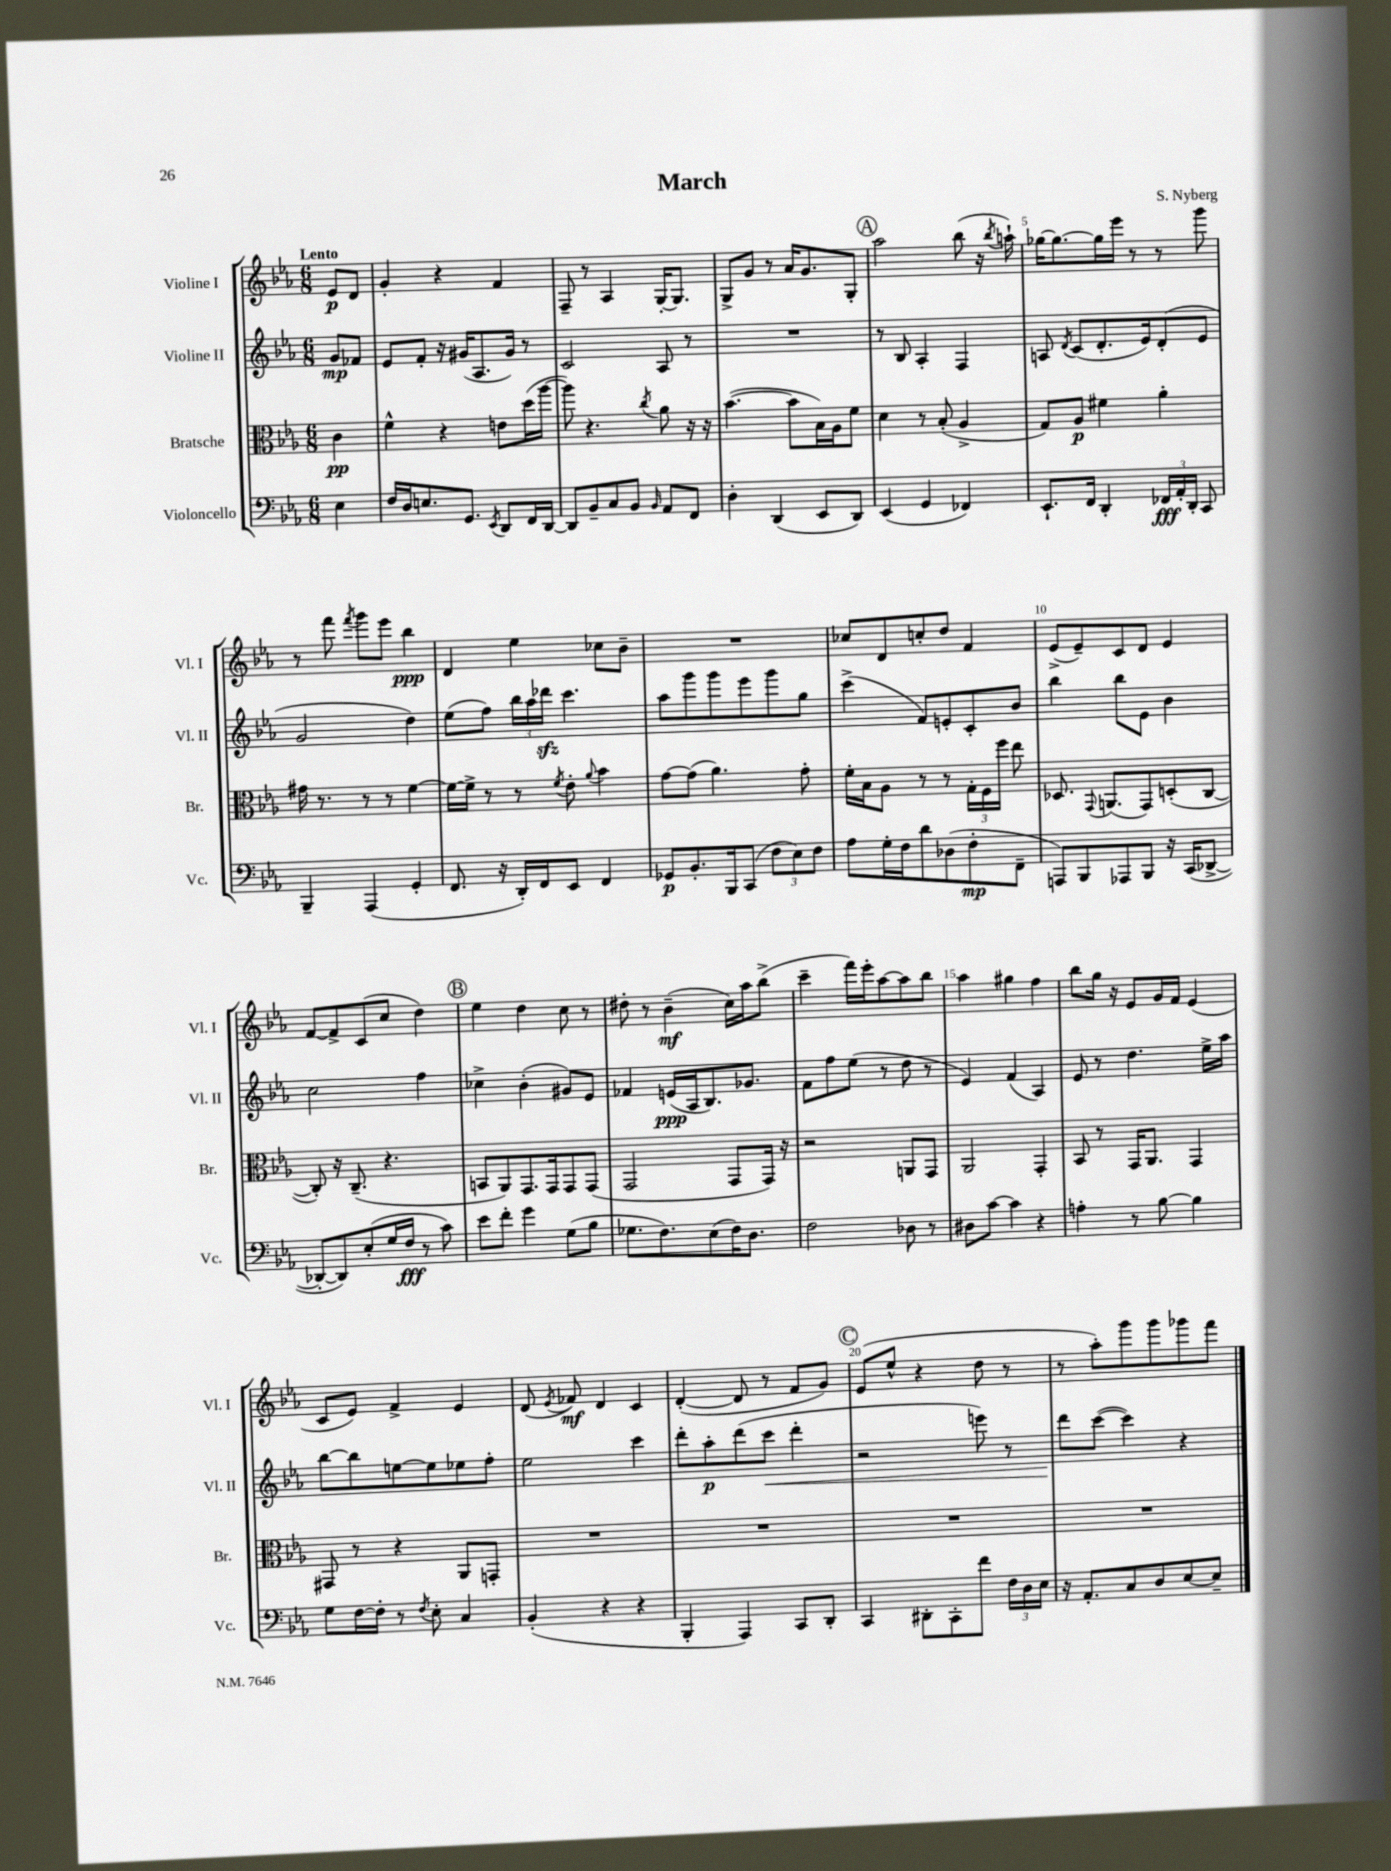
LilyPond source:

\header { title = "March" composer = "S. Nyberg" }
<<
\new StaffGroup <<
\new Staff = "s0" \with { instrumentName = "Violine I" shortInstrumentName = "Vl. I" } {
    \clef treble \key ees \major \numericTimeSignature \time 6/8 \partial 4 \tempo "Lento"
    \autoBeamOff ees'8[\p d'8] |
    g'4-. r4 f'4 |
    f8-- r8 aes4 g16[~-. g8.] |
    g8[-> g'8] r8 aes'16[ g'8. g8]-. |
    \mark \markup { \circle "A" } aes''2 bes''8( r16 \acciaccatura { bes''8 } a''16-!) |
    ges''16[~ ges''8.~ ges''16 ees'''16] r8 r8 g'''8 |
    r8 f'''8 \acciaccatura { f'''8 } g'''8[ ees'''8] bes''4\ppp |
    d'4 ees''4 ces''8[ bes'8]-- |
    R2. |
    ces''8[ d'8 c''8-. d''8] f'4 |
    ees'8[->( ees'8--) c'8 d'8] ees'4 |
    f'8[~ f'8-> c'8( c''8] d''4) |
    \mark \markup { \circle "B" } ees''4 d''4 c''8 r8 |
    dis''8-. r8 bes'4--\mf( c''16[) aes''16 bes''8]->( |
    c'''4-- f'''16[) ees'''16-. aes''8~ aes''8 bes''8] |
    aes''4 gis''4 f''4 |
    bes''8[ g''16] r16 ees'8[ g'16 f'16] ees'4( |
    c'8[ ees'8]) f'4-> ees'4 |
    d'8( \acciaccatura { ees'8 } fes'8\mf) d'4 c'4 |
    d'4~-.( d'8 r8 f'8[ g'8]) |
    \mark \markup { \circle "C" } ees'8[( ees''8]-^ r4 d''8 r8 |
    r8 aes''8[-.) g'''8 g'''8 ges'''8 f'''8] \bar "|." |
}
\new Staff = "s1" \with { instrumentName = "Violine II" shortInstrumentName = "Vl. II" } {
    \clef treble \key ees \major \numericTimeSignature \time 6/8 \partial 4
    \autoBeamOff g'8[\mp fes'8] |
    ees'8[ f'8]-. r16 gis'16[( aes8. gis'16]) r8 |
    c'2 aes8 r8 |
    R2. |
    \mark \markup { \circle "A" } r8 bes8 aes4-. f4 |
    a8 \acciaccatura { d'8 } c'8[( d'8.-. ees'16) d'8-.( ees'8] |
    g'2 d''4) |
    ees''8[( f''8]) \tuplet 3/2 { bes''16[ aes''16 des'''16]\sfz } c'''4. |
    aes''8[ g'''8 g'''8 ees'''8 g'''8 g''8] |
    c'''4->( f'8[) e'8-. c'8-. bes'8] |
    bes''4 bes''8[ ees'8] bes'4 |
    c''2 f''4 |
    \mark \markup { \circle "B" } ces''4-> bes'4-.( gis'8[) ees'8] |
    fes'4 e'16[\ppp( aes16 bes8.) ges'8.] |
    f'8[ f''8 ees''8]( r8 d''8 r8 |
    ees'4) f'4( aes4) |
    ees'8 r8 d''4. ees''16[-> aes''16] |
    bes''8[~ bes''8 e''8~ e''8 ees''8 f''8]-. |
    ees''2 c'''4 |
    d'''8[-. aes''8-.\p d'''8( c'''8]\< d'''4-. |
    \mark \markup { \circle "C" } r2 e'''8) r8 |
    d'''8[\! c'''8]~( c'''4) r4 \bar "|." |
}
\new Staff = "s2" \with { instrumentName = "Bratsche" shortInstrumentName = "Br." } {
    \clef alto \key ees \major \numericTimeSignature \time 6/8 \partial 4
    \autoBeamOff c'4\pp |
    f'4-^ r4 e'8[ d''16( aes''16]~ |
    aes''8) r4. \acciaccatura { c''8 } aes'8 r16 r16 |
    bes'4.~( bes'8[ bes16) aes16 f'8] |
    \mark \markup { \circle "A" } d'4 r8 bes8-.( aes4-> |
    g8[) aes8]\p fis'4 aes'4-. |
    gis'16 r8. r8 r8 f'4~ |
    f'16[~ f'16]-> r8 r8 \acciaccatura { f'8 } ees'8-. \appoggiatura { aes'8 } bes'4 |
    g'8[~ g'8]( aes'4.) g'8-. |
    f'16[-. bes16 aes8] r8 r8 \tuplet 3/2 { g16[-. f16 f''16] } ees''8 |
    des8. \appoggiatura { g,8 } a,8.[( g,8) d8-.( c8]~ |
    c8-.) r16 c8.--( r4. |
    \mark \markup { \circle "B" } b,8[ aes,8) g,8. g,16 g,8 g,8]( |
    g,2 g,8[ g,16]) r16 |
    r2 a,8[ g,8] |
    aes,2 g,4-. |
    bes,8 r8 g,16[ aes,8.] g,4 |
    gis,8 r8 r4 aes,8[ g,8]-. |
    R2. |
    R2. |
    \mark \markup { \circle "C" } R2. |
    R2. \bar "|." |
}
\new Staff = "s3" \with { instrumentName = "Violoncello" shortInstrumentName = "Vc." } {
    \clef bass \key ees \major \numericTimeSignature \time 6/8 \partial 4
    \autoBeamOff ees4 |
    f16[ d16 e8. g,8.] \acciaccatura { ees,8 } d,8[ f,16 d,16]~ |
    d,8[ bes,8-- c8 bes,8] \grace { bes,16 } aes,8[ f,8] |
    d4-. d,4( ees,8[ d,8]) |
    \mark \markup { \circle "A" } ees,4( g,4 fes,4) |
    ees,8.[-! f,16] d,4-. \tuplet 3/2 { fes,16[\fff aes,16-. d,16]-. } c,8 |
    bes,,4-- aes,,4( g,4-. |
    f,8. r16 d,16[-.) f,16 ees,8] f,4 |
    ges,8[\p bes,8.-. bes,,16 c,8]( \tuplet 3/2 { f8[ ees8) f8] } |
    aes8[ g16-. f16 d'8 des8( f8-.\mp f,8]-- |
    a,,8[) bes,,8 aes,,8 bes,,8] r16 c,16[( des,8]~-> |
    des,8[~-. des,8) ees8-.( g16 f16]\fff r8 c'8) |
    \mark \markup { \circle "B" } ees'8[ f'8]-. g'4 g8[( bes8] |
    ges8.[ f8.) ees8( f16) d8.] |
    f2 des8 r8 |
    dis8[ c'8]~ c'4 r4 |
    a4-. r8 bes8~ bes4 |
    g8[ f16~ f16]-. r8 \acciaccatura { f8 } ees8-. c4 |
    bes,4-.( r4 r4 |
    bes,,4-. aes,,4) c,8[ d,8]-. |
    \mark \markup { \circle "C" } c,4 dis,8[-. c,8-. f'8] \tuplet 3/2 { f16[ d16 ees16] } |
    r16 aes,8.[-. c8 d8 ees8~ ees8]-- \bar "|." |
}
>>
>>
\layout { \context { \Score \override BarNumber.break-visibility = ##(#f #t #t) barNumberVisibility = #(every-nth-bar-number-visible 5) } }
